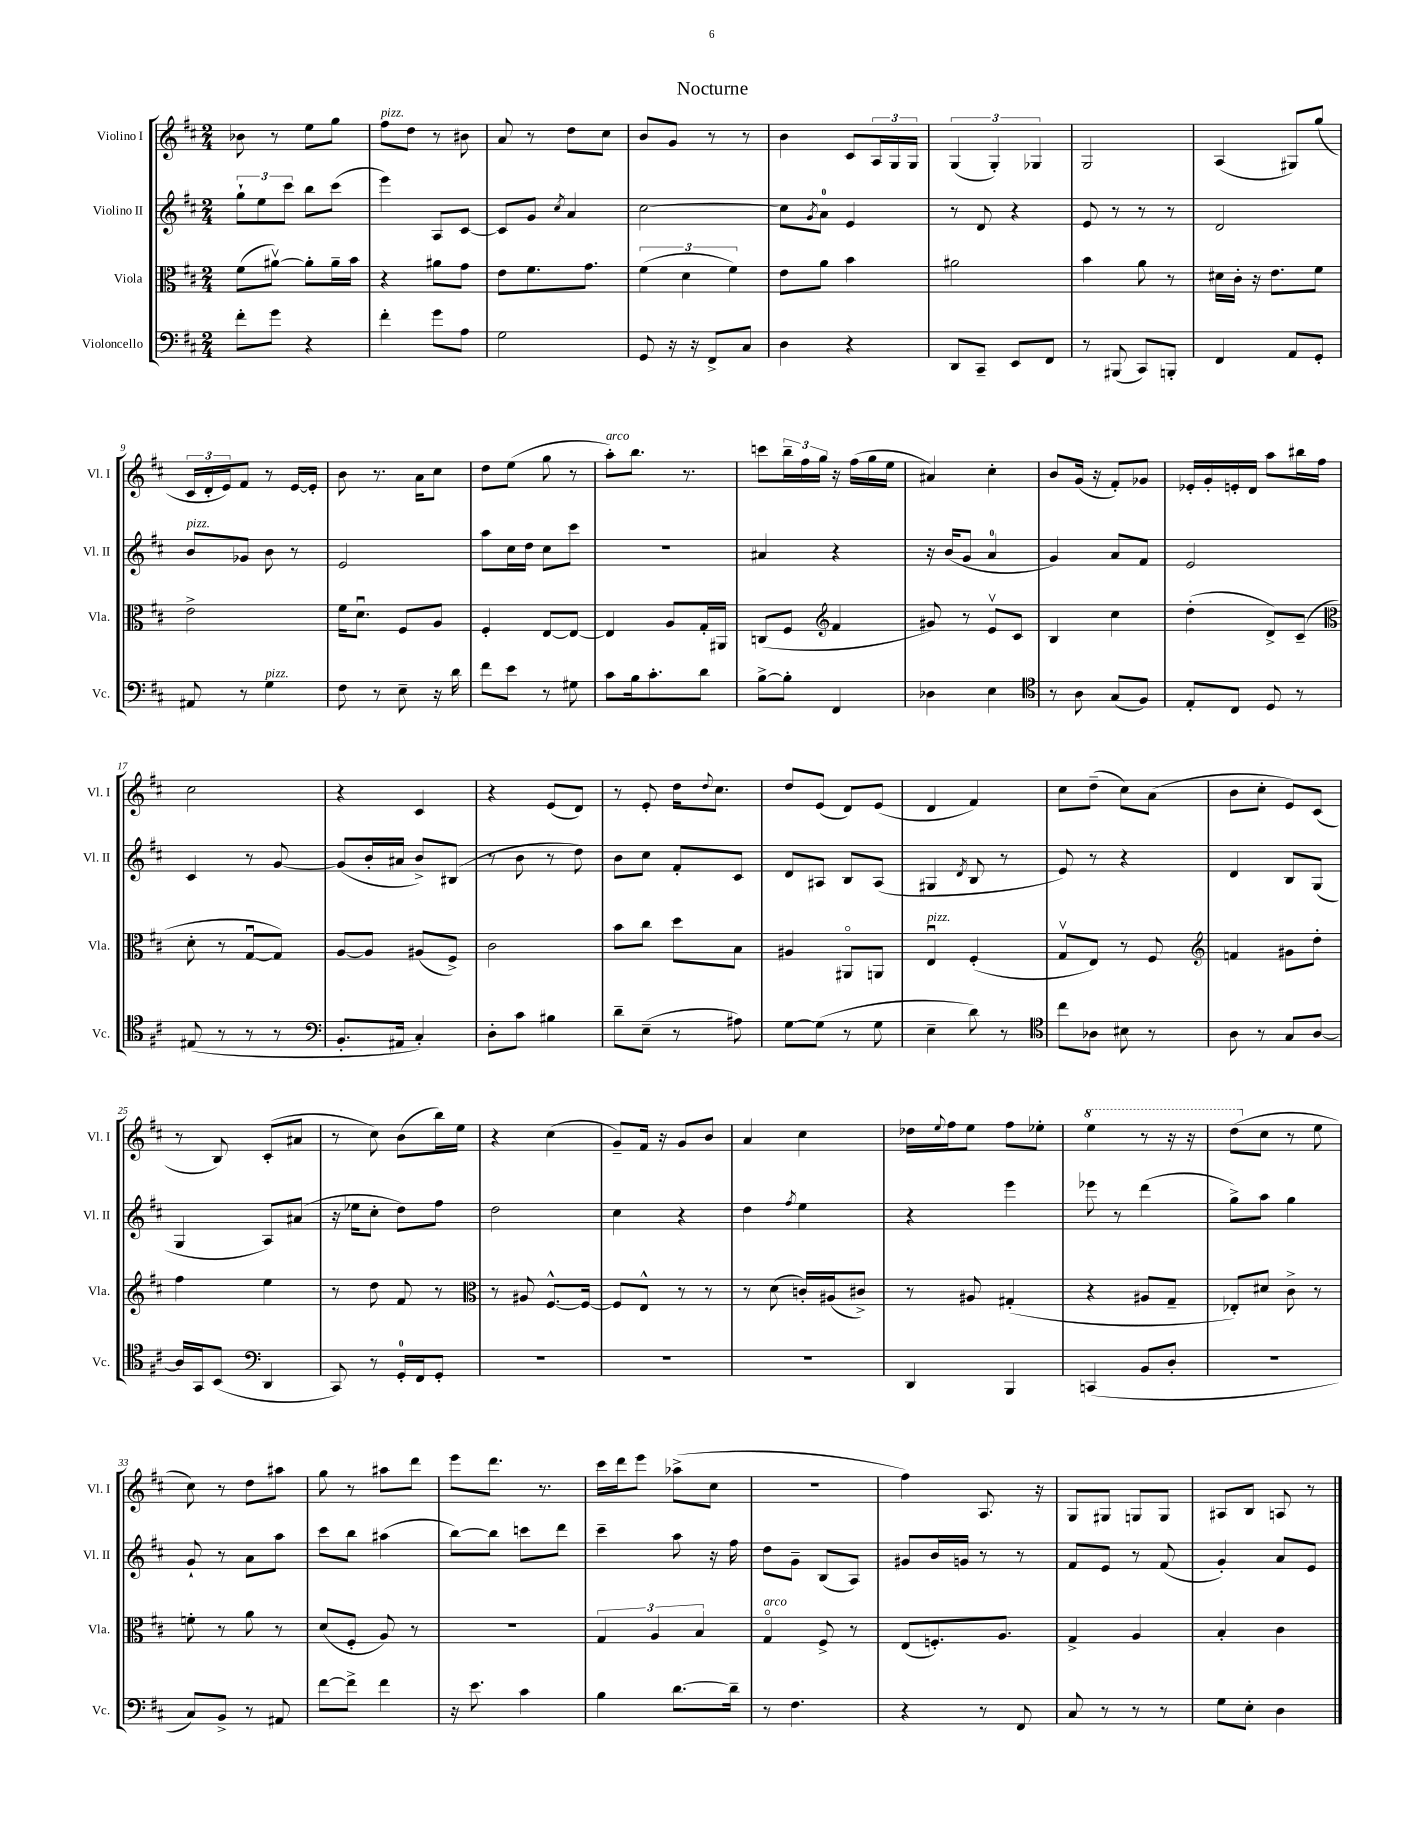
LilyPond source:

\header { title = "Nocturne" }
<<
\new StaffGroup <<
\new Staff = "s0" \with { instrumentName = "Violino I" shortInstrumentName = "Vl. I" } {
    \clef treble \key d \major \numericTimeSignature \time 2/4
    bes'8 r8 e''8 g''8 |
    fis''8^\markup { \italic "pizz." } d''8 r8 bis'8 |
    a'8 r8 d''8 cis''8 |
    b'8 g'8 r8 r8 |
    b'4 cis'8 \tuplet 3/2 { a16 g16 g16 } |
    \tuplet 3/2 { g4( g4-.) ges4 } |
    g2 |
    a4( gis8) g''8( |
    \tuplet 3/2 { cis'16 d'16-. e'16) } fis'8 r8 e'16~ e'16-. |
    b'8 r8. a'16 cis''8 |
    d''8 e''8( g''8 r8 |
    a''8-.^\markup { \italic "arco" }) b''8. r8. |
    c'''8 \tuplet 3/2 { b''16-- fis''16 g''16 } r16 fis''16( g''16 e''16 |
    ais'4) cis''4-. |
    b'8 g'16( r16 fis'8-.) ges'8 |
    ees'16-. g'16-. e'16-. d'16 a''8 bis''16 fis''16 |
    cis''2 |
    r4 cis'4 |
    r4 e'8( d'8) |
    r8 e'8-. d''16 \appoggiatura { d''8 } cis''8. |
    d''8 e'8( d'8) e'8( |
    d'4 fis'4) |
    cis''8 d''8--( cis''8) a'8( |
    b'8 cis''8-. e'8) cis'8( |
    r8 b8) cis'8-.( ais'8 |
    r8 cis''8) b'8( b''16) e''16 |
    r4 cis''4( |
    g'8--) fis'16 r16 g'8 b'8 |
    a'4 cis''4 |
    des''16 \appoggiatura { e''8 } fis''16 e''8 fis''8 ees''8-. |
    \ottava #1 e'''4 r8 r16 r16 |
    d'''8( \ottava #0 cis''8 r8 e''8 |
    cis''8) r8 d''8 ais''8 |
    g''8 r8 ais''8 d'''8 |
    e'''8 d'''8. r8. |
    cis'''16 d'''16 e'''8 aes''8->( cis''8 |
    r2 |
    fis''4) a8. r16 |
    g8 gis8 g8 g8 |
    ais8 b8 a8 r8 \bar "|." |
}
\new Staff = "s1" \with { instrumentName = "Violino II" shortInstrumentName = "Vl. II" } {
    \clef treble \key d \major \numericTimeSignature \time 2/4
    \tuplet 3/2 { g''8-! e''8 cis'''8 } b''8 cis'''8( |
    e'''4) a8 cis'8~ |
    cis'8 g'8 \acciaccatura { cis''8 } a'4 |
    cis''2~ |
    cis''8 \acciaccatura { g'8 } a'8-0 e'4 |
    r8 d'8 r4 |
    e'8 r8 r8 r8 |
    d'2 |
    b'8^\markup { \italic "pizz." } ges'8 b'8 r8 |
    e'2 |
    a''8 cis''16 d''16 cis''8 cis'''8 |
    R2 |
    ais'4 r4 |
    r16 b'16( g'8 a'4-0 |
    g'4) a'8 fis'8 |
    e'2 |
    cis'4 r8 g'8~ |
    g'8( b'16-. ais'16 b'8->) bis8( |
    r8 b'8 r8 d''8) |
    b'8 cis''8 fis'8-. cis'8 |
    d'8 ais8 b8 ais8( |
    gis4 \acciaccatura { d'8 } b8 r8 |
    e'8) r8 r4 |
    d'4 b8 g8( |
    g4 a8) ais'8( |
    r16 ees''16 cis''8-. d''8) fis''8 |
    d''2 |
    cis''4 r4 |
    d''4 \acciaccatura { fis''8 } e''4 |
    r4 e'''4 |
    ees'''8 r8 d'''4( |
    g''8->) a''8 g''4 |
    g'8-! r8 a'8 a''8 |
    cis'''8 b''8 ais''4( |
    b''8~) b''8 c'''8 d'''8 |
    cis'''4-- a''8 r16 fis''16 |
    d''8 g'8-- b8( a8) |
    gis'8 b'16 g'16 r8 r8 |
    fis'8 e'8 r8 fis'8( |
    g'4-.) a'8 e'8 \bar "|." |
}
\new Staff = "s2" \with { instrumentName = "Viola" shortInstrumentName = "Vla." } {
    \clef alto \key d \major \numericTimeSignature \time 2/4
    fis'8( ais'8~\upbow) ais'8-. ais'16-- b'16 |
    r4 ais'8 g'8 |
    e'8 fis'8. g'8. |
    \tuplet 3/2 { fis'4( d'4 fis'4) } |
    e'8 a'8 b'4 |
    ais'2 |
    b'4 a'8 r8 |
    dis'16 cis'16-. r16 e'8. fis'8 |
    e'2-> |
    fis'16 d'8.\downbow fis8 a8 |
    fis4-. e8~ e8~ |
    e4 a8 g16-. ais,16 |
    c8( fis8 \clef treble fis'4 |
    gis'8) r8 e'8\upbow cis'8 |
    b4 cis''4 |
    d''4-.( d'8->) cis'8--( |
    \clef alto d'8-. r8 g8~\downbow g8) |
    a8~ a8 ais8( fis8->) |
    cis'2 |
    b'8 cis''8 d''8 b8 |
    ais4 ais,8\flageolet a,8 |
    e4\downbow^\markup { \italic "pizz." } fis4-.( |
    g8\upbow e8) r8 fis8 |
    \clef treble f'4 gis'8 d''8-. |
    fis''4 e''4 |
    r8 d''8 fis'8 r8 |
    \clef alto r8 ais8 fis8.~-^ fis16~ |
    fis8 e8-^ r8 r8 |
    r8 d'8( c'16-.) ais16( cis'8->) |
    r8 ais8 gis4-.( |
    r4 ais8 g8-- |
    ees8-.) dis'8 cis'8-> r8 |
    f'8-. r8 a'8 r8 |
    d'8( fis8-. a8) r8 |
    R2 |
    \tuplet 3/2 { g4 a4 b4 } |
    g4\flageolet^\markup { \italic "arco" } fis8-> r8 |
    e8( f8.-.) a8. |
    g4-> a4 |
    b4-. cis'4 \bar "|." |
}
\new Staff = "s3" \with { instrumentName = "Violoncello" shortInstrumentName = "Vc." } {
    \clef bass \key d \major \numericTimeSignature \time 2/4
    fis'8-. g'8 r4 |
    fis'4-. g'8 a8 |
    g2 |
    g,8 r16 r16 fis,8-> cis8 |
    d4 r4 |
    d,8 cis,8-- e,8 fis,8 |
    r8 bis,,8( cis,8) b,,8-. |
    fis,4 a,8 g,8-. |
    ais,8 r8 g4^\markup { \italic "pizz." } |
    fis8 r8 e8-- r16 d'16 |
    fis'8 e'8 r8 gis8 |
    cis'8 b16 cis'8.-. d'8 |
    b8~-> b8-. fis,4 |
    des4 e4 |
    \clef tenor r8 a8 g8( fis8) |
    e8-. cis8 d8 r8 |
    eis8( r8 r8 r8 |
    \clef bass b,8.-. ais,16 cis4-.) |
    d8-. cis'8 bis4 |
    d'8-- e8--( r8 ais8) |
    g8~ g8( r8 g8 |
    e4-- d'8) r8 |
    \clef tenor cis''8 aes8 bis8 r8 |
    a8 r8 g8 a8~ |
    a16 g,16 b,8( \clef bass d,4 |
    cis,8) r8 g,16-0-. fis,16 g,8-. |
    R2 |
    R2 |
    R2 |
    d,4 b,,4 |
    c,4( b,8 d8-. |
    R2 |
    cis8) b,8-> r8 ais,8 |
    fis'8~ fis'8-> fis'4 |
    r16 e'8. cis'4 |
    b4 d'8.~ d'16-- |
    r8 fis4. |
    r4 r8 fis,8 |
    cis8 r8 r8 r8 |
    g8 e8-. d4 \bar "|." |
}
>>
>>
